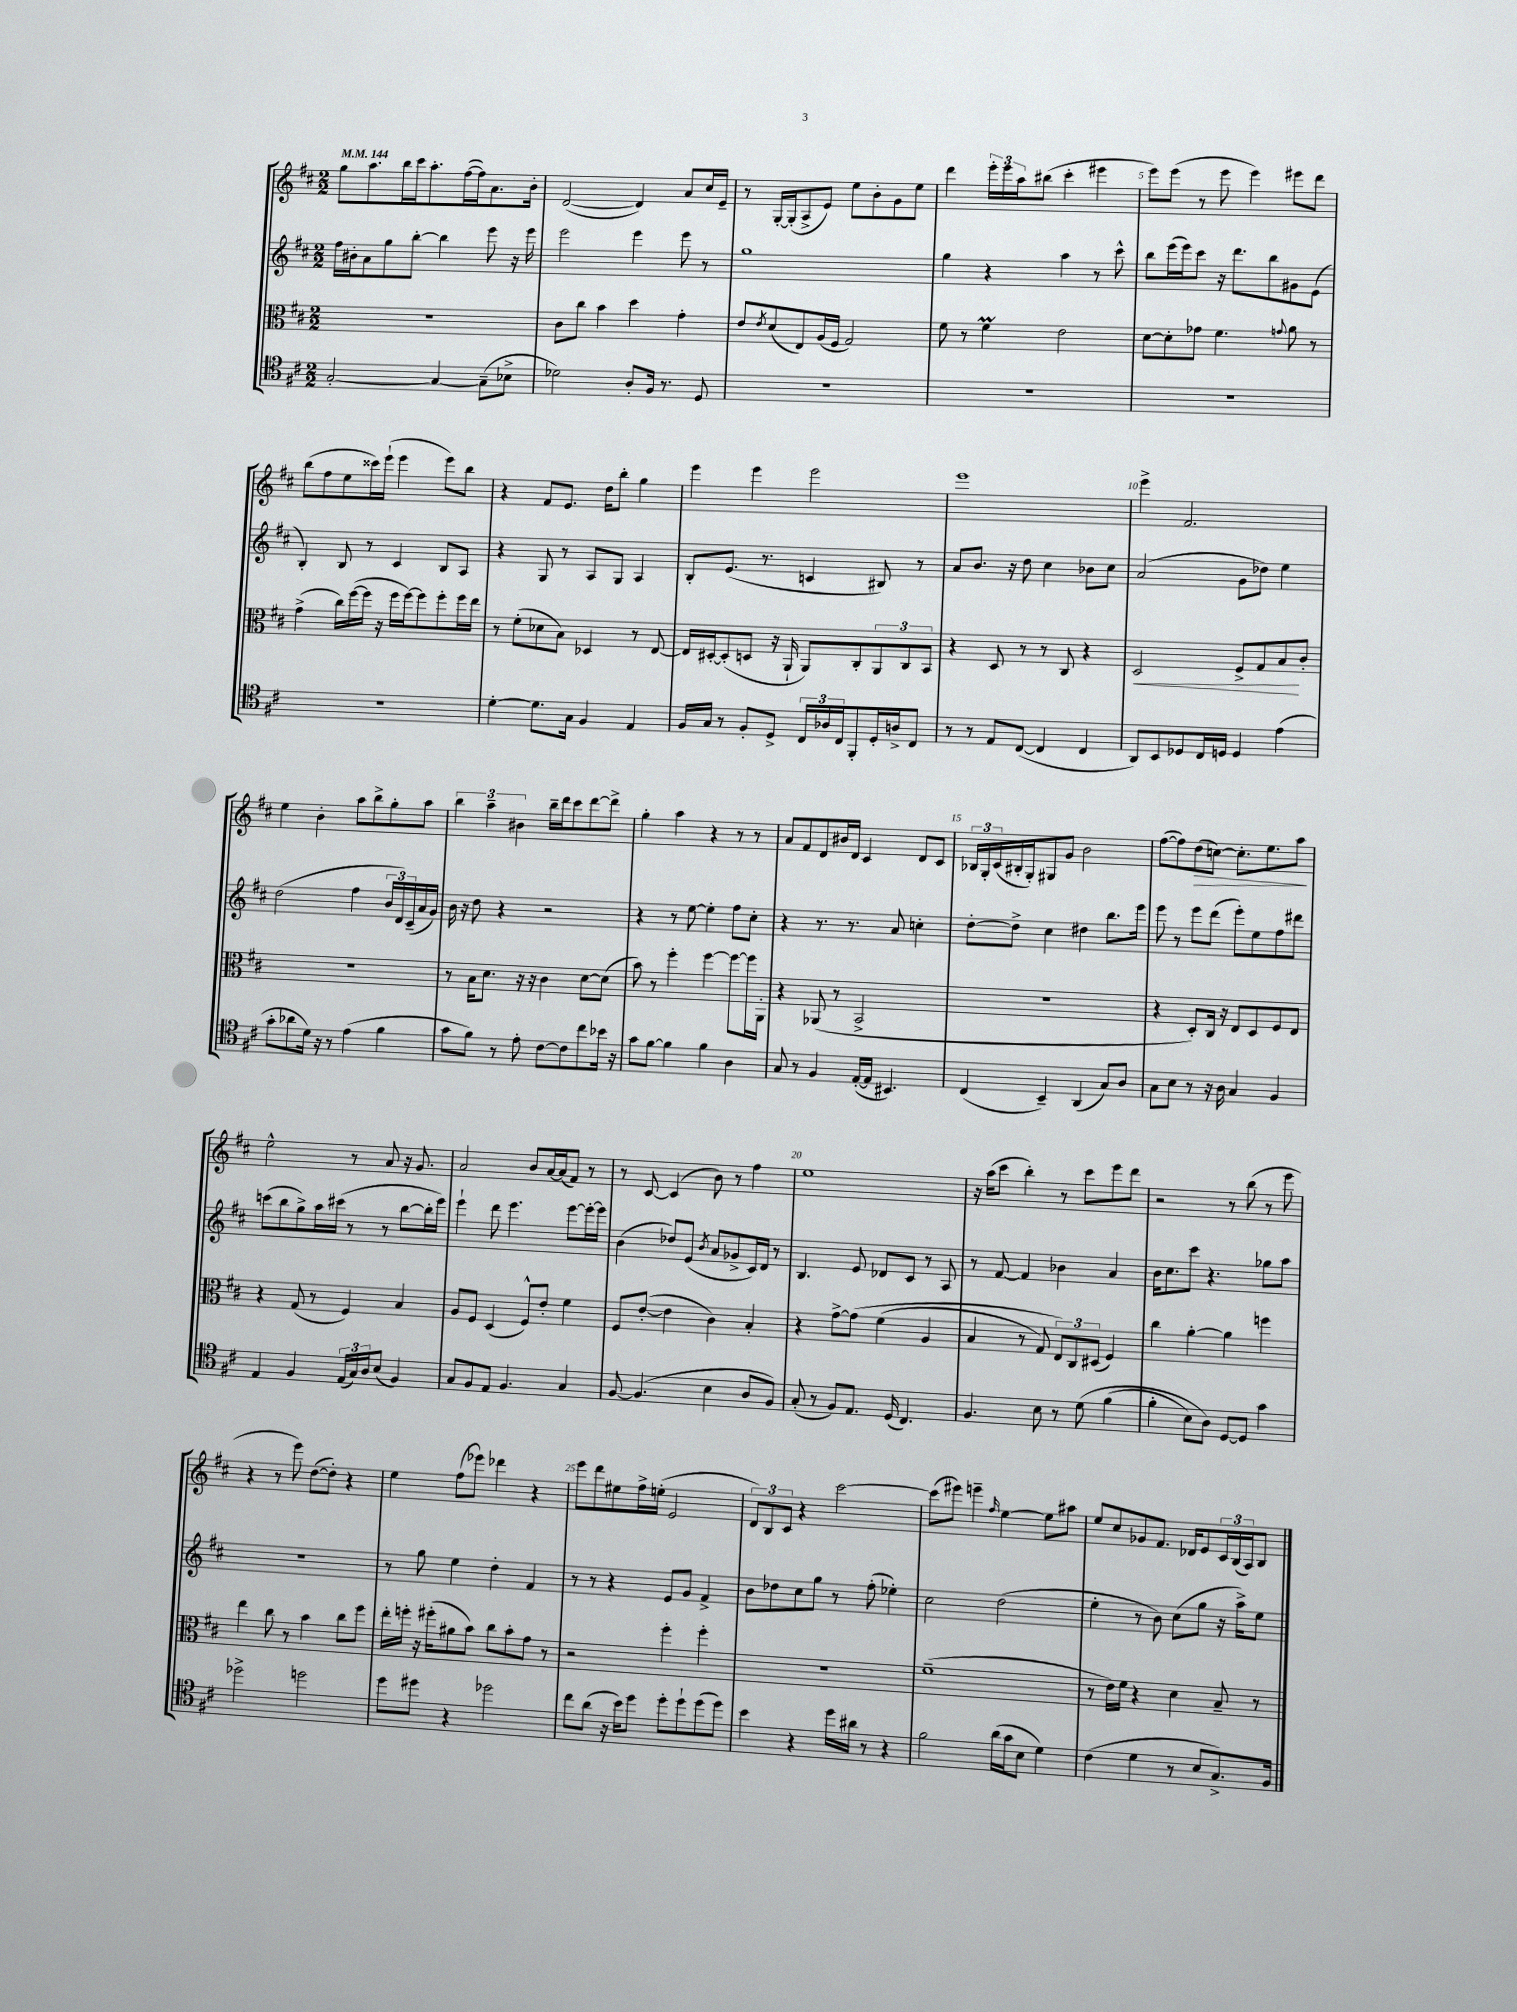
<<
\new StaffGroup <<
\new Staff = "s0" {
    \clef treble \key d \major \numericTimeSignature \time 2/2 \tempo 4 = 144
    g''8 a''8. b''16 cis'''16 a''8.-. fis''16~( fis''16) a'8. b'16-. |
    d'2~( d'4) a'8 cis''16 e'16-- |
    r8 g16~-. g16-.( a8-> e'8) e''8 b'8-. g'8 e''8 |
    d'''4 \tuplet 3/2 { e'''16-. e'''16 a''16 } bis''8( cis'''4-. eis'''4 |
    e'''8) e'''8( r8 e'''8 e'''4) eis'''8 d'''8 |
    b''8( fis''8 e''8 cisis'''16) e'''16-!( e'''4 e'''8) b''8 |
    r4 fis'8 e'8. d''16 b''8-. g''4 |
    e'''4 e'''4 e'''2 |
    e'''1 |
    e'''4-> fis'2. |
    e''4 b'4-. a''8 b''8-> g''8-. a''8 |
    \tuplet 3/2 { b''4 a''4-- bis'4 } b''16-- d'''16 cis'''8 d'''8~ d'''8-> |
    g''4-. a''4 r4 r8 r8 |
    a'8 fis'8 d'8 bis'16 d'16 cis'4 d'8 cis'8 |
    \tuplet 3/2 { bes16 g16-. cis'16( } bis16-. g16-.) gis8 g'8 b'2 |
    fis''8~( fis''8) d''8\>( c''8~) c''8.-. e''8. a''8\! |
    e''2-^ r8 a'8 r16 g'8. |
    a'2 b'8 a'16~ a'16( fis'8) r8 |
    r8 cis'8~ cis'4( b'8) r8 fis''4 |
    e''1 |
    r16 a''16( cis'''8 b''4-.) r8 cis'''8 e'''8 d'''8 |
    r2 r8 b''8( r8 e'''8 |
    r4 r8 e'''8) d''8~( d''8-.) r4 |
    e''4 fis''8( ees'''8) des'''4 r4 |
    e'''8 d'''8 eis''8 fis''16-> e''16-.( e'2 |
    \tuplet 3/2 { d'8) b8 cis'8 } r4 cis'''2~ |
    cis'''8( eis'''8) e'''4-- \grace { fis''16 } e''4~ e''8 ais''8 |
    e''8 cis''8 ges'8 fis'8. des'16 e'8 \tuplet 3/2 { cis'16 b16( a16) } b8 \bar "|." |
}
\new Staff = "s1" {
    \clef treble \key d \major \numericTimeSignature \time 2/2
    fis''16 bis'16-. a'8 g''8 b''8~-. b''4 e'''8 r16 e'''16 |
    e'''2 e'''4 e'''8 r8 |
    g''1 |
    g''4 r4 a''4 r8 cis'''8-^ |
    b''8 e'''16( e'''16) cis'''8 r16 d'''8. b''8 gis'8 e'8( |
    b4-.) b8 r8 cis'4 b8 a8 |
    r4 g8 r8 a8 g8 a4 |
    b8-. e'8.( r8. c'4 bis8) r8 |
    a'8 b'8. r16 d''8 cis''4 bes'8 cis''8 |
    a'2( g'8 des''8) e''4 |
    d''2( fis''4 \tuplet 3/2 { b'16 d'16) cis'16--( } a'16 g'16) |
    b'16 r16 d''8 r4 r2 |
    r4 r8 e''8~ e''4-. fis''8 cis''8-. |
    r4 r8. r8. a'8 c''4-. |
    d''8~-. d''8-> cis''4 dis''4 b''8. e'''16 |
    e'''8 r8 e'''8 d'''8( e'''8-.) e''8 fis''8 dis'''8 |
    c'''8( b''8 g''8->) a''16 cis'''16( r8 r8 b''8~ b''16-. e'''16) |
    e'''4-! d'''8 e'''4. e'''8~ e'''16~-. e'''16 |
    b'4( des''8) e'8( \acciaccatura { b'8 } a'8 ges'8-> cis'16) d'16 r8 |
    b4. e'8 des'8 cis'8 r8 a8 |
    r8 fis'8~ fis'4 bes'4 a'4 |
    b'16 cis''8. cis'''8 r4. ges''8 a''8 |
    R1 |
    r8 g''8 e''4 d''4-. fis'4 |
    r8 r8 r4 e'8 g'8 fis'4-> |
    b'8 des''8 cis''8 g''8 r8 fis''8-.( ees''4-.) |
    cis''2 d''2( |
    e''4-. r8 b'8) cis''8( g''8 r16 a''16->) e''8 \bar "|." |
}
\new Staff = "s2" {
    \clef alto \key d \major \numericTimeSignature \time 2/2
    R1 |
    cis'8 cis''8 b'4 d''4 g'4-. |
    e'8 \acciaccatura { e'8 } d'8( e8) a16( fis16 g2) |
    fis'8 r8 fis'4\prall e'2 |
    d'8~ d'8-. ges'8 fis'4. \appoggiatura { g'8 } a'8 r8 |
    g'4->( cis''16) fis''16~( fis''16 r16 fis''16 fis''16~) fis''8 fis''8-. fis''16 e''16 |
    r8 fis'8-.( des'8 b8) des4 r8 e8~ |
    e16 dis16~-. dis8-.( d8 r16 a,16-! a,8) cis8-. \tuplet 3/2 { a,8 cis8 b,8 } |
    r4 d8 r8 r8 cis8 r4 |
    d2\< fis8-> g8 b8\! cis'8-. |
    R1 |
    r8 b16 d'8. r16 r16 cis'4 d'8~ d'8( |
    b'8) r8 fis''4-. fis''4~ fis''8~ fis''16 a,16-. |
    r4 aes,8( r8 b,2-> |
    R1 |
    r4 d8-.) cis16 r16 e8 d8 fis8 e8 |
    r4 g8( r8 fis4) b4 |
    a8 fis8 d4( fis8-^) e'8-. fis'4 |
    fis8 e'8~-.( e'4 cis'4) b4-. |
    r4 g'8~-> g'8\( fis'4( a4 |
    b4 r8 g8) \tuplet 3/2 { e8\) cis8 dis8( } fis4) |
    cis''4 a'4~-. a'4 f''4 |
    e''4 cis''8 r8 b'4 cis''8 fis''8 |
    e''16-. f''16-. r16 fis''16-.( ais'8 b'8) cis''8 b'8-. g'8 r8 |
    r2 fis''4-. fis''4-. |
    R1 |
    fis'1--( |
    r8 e'16) fis'16 r4 d'4 b8-- r8 \bar "|." |
}
\new Staff = "s3" {
    \clef tenor \key d \major \numericTimeSignature \time 2/2
    g2~-. g4~ g8--( bes8-> |
    des'2) a8-. fis16 r8. d8 |
    R1 |
    R1 |
    R1 |
    R1 |
    d'4~-. d'8. g16 fis4 e4 |
    fis16 g16 r8 fis8-. d8-> \tuplet 3/2 { cis16 aes16 cis16 } fis,8-. d16-. a16-> cis8 |
    r8 r8 e8 cis8~( cis4 cis4 |
    a,8) b,8 des8 cis16 d16 d4 e'4( |
    g'8-. aes'8 d'16) r16 r8 e'4( fis'4 |
    g'8 fis'8) r8 e'8-. cis'8~ cis'8 cis''8 bes'16 r16 |
    g'8 fis'8~ fis'4 fis'4 a4 |
    g8 r8 fis4 e16~-.( e16 bis,4.) |
    cis4( b,4--) a,4( g8) a8 |
    g8 b8 r8 r16 a16 g4 fis4 |
    e4 fis4 \tuplet 3/2 { e16( g16) a16 } b8( fis4) |
    g8 fis8 e8 fis4. g4 |
    fis8~ fis4.( b4 a8 fis8) |
    g8-.( r8 fis8) e8. d16( cis4.) |
    fis4. b8 r8 d'8\( fis'4( |
    fis'4-. b8) a8\) d8~ d8 g'4 |
    des''2-> d''2 |
    d''8 dis''8 r4 des''2 |
    cis''8 a'8( r16 b'16) d''8 d''8-. d''8-! d''8( d''8) |
    b'4 r4 d''16 ais'16 r8 r4 |
    fis'2 a'16( g'16 b8 d'4) |
    cis'4( d'4 r8 b8 g8.->) fis16 \bar "|." |
}
>>
>>
\layout { \context { \Score \override BarNumber.break-visibility = ##(#f #t #t) barNumberVisibility = #(every-nth-bar-number-visible 5) } }
